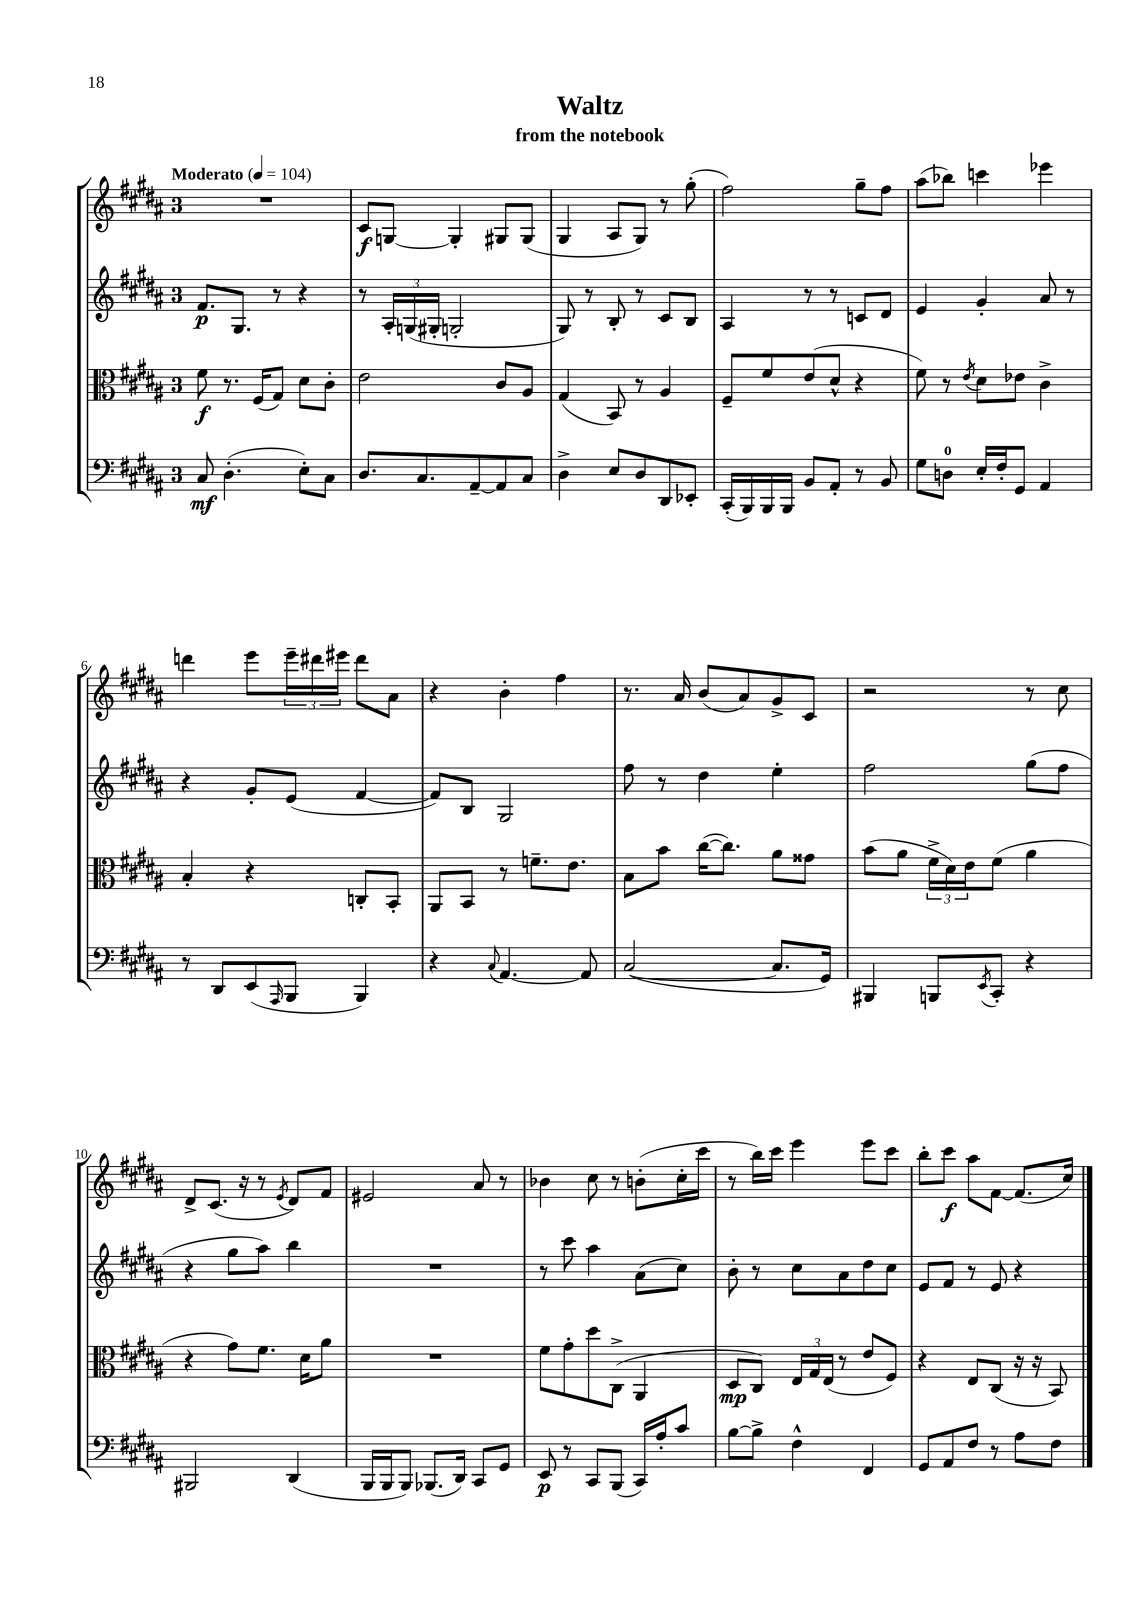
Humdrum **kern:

**kern	**kern	**kern	**kern
*staff4	*staff3	*staff2	*staff1
*clefF4	*clefC3	*clefG2	*clefG2
*k[f#c#g#d#a#]	*k[f#c#g#d#a#]	*k[f#c#g#d#a#]	*k[f#c#g#d#a#]
*M3/4	*M3/4	*M3/4	*M3/4
*MM104	*MM104	*MM104	*MM104
8C#	8f#	8.f#	2.r
(4.D#'	8.r	.	.
.	.	8.G#	.
.	(16F#	.	.
.	8G#)	8r	.
8E')	8d#	4r	.
8C#	8c#'	.	.
=	=	=	=
8.D#	2e	8r	8c#
.	.	24A#'	[8G
.	.	(24G	.
8.C#	.	.	.
.	.	24G#'	.
.	.	2G'	4G']
[8AA#~	.	.	.
8AA#]	8c#	.	8G#
8C#	8A#	.	(8G#
=	=	=	=
4D#^	(4G#	8G#)	4G#
.	.	8r	.
8E	8BB)	8B'	8A#
8D#	8r	8r	8G#)
8DD#	4A#	8c#	8r
8EE-'	.	8B	(8gg#'
=	=	=	=
(16CC#'	8F#~	4A#	2ff#)
16BBB)	.	.	.
16BBB	8f#	.	.
16BBB	.	.	.
8BB	(8e	8r	.
8AA#'	8d#^^	8r	.
8r	4r	8c	8gg#~
8BB	.	8d#	8ff#
=	=	=	=
8G#	8f#)	4e	(8aa#
8D	8r	.	8bb-)
.	8qe	.	.
16E'	8d#	4g#'	4ccc
16F#'	.	.	.
8GG#	8e-	.	.
4AA#	4c#^	8a#	4eee-
.	.	8r	.
=	=	=	=
8r	4B'	4r	4ddd
8DD#	.	.	.
(8EE	4r	8g#'	8eee
16qqAAA#	.	.	.
8BBB	.	(8e	24eee~
.	.	.	24ddd#
.	.	.	24eee#
4BBB)	8C'	[4f#	8ddd#
.	8BB'	.	8a#
=	=	=	=
4r	8AA#	8f#])	4r
.	8BB	8B	.
8qqC#	.	.	.
[4.AA#	8r	2G#	4b'
.	8.f~	.	.
.	.	.	4ff#
.	8.e	.	.
8AA#]	.	.	.
=	=	=	=
([2C#	8B	8ff#	8.r
.	8b	8r	.
.	.	.	16a#
.	([16cc#	4dd#	(8b
.	8.cc#])	.	.
.	.	.	8a#)
8.C#]	8a#	4ee'	8g#^
.	8g##	.	8c#
16GG#)	.	.	.
=	=	=	=
4BBB#	(8b	2ff#	2r
.	8a#	.	.
8BBB	24f#^	.	.
.	24d#)	.	.
.	24e	.	.
8qEE	.	.	.
8CC#'	(8f#	.	.
4r	4a#	(8gg#	8r
.	.	8ff#	8cc#
=	=	=	=
2BBB#	4r	4r	8d#^
.	.	.	(8.c#
.	8g#)	8gg#	.
.	.	.	16r
.	8.f#	8aa#)	8r
.	.	.	8qe
(4DD#	.	4bb	8d#)
.	16d#	.	.
.	8a#	.	8f#
=	=	=	=
16BBB	2.r	2.r	2e#
16BBB	.	.	.
8BBB)	.	.	.
(8.BBB-	.	.	.
16DD#)	.	.	.
8CC#	.	.	8a#
8GG#	.	.	8r
=	=	=	=
8EE	8f#	8r	4b-
8r	8g#'	8ccc#	.
8CC#	8dd#	4aa#	8cc#
(8BBB	(8C#^	.	8r
16CC#)	4AA#	(8a#	(8b'
16A#'	.	.	.
8c#	.	8cc#)	16cc#'
.	.	.	16ccc#
=	=	=	=
[8B	8D#	8b'	8r
8B^]	8C#)	8r	16bb)
.	.	.	16ccc#
4F#^^	24E	8cc#	4eee
.	24G#	.	.
.	(24E	.	.
.	8r	8a#	.
4FF#	8e	8dd#	8eee
.	8F#)	8cc#	8ccc#
=	=	=	=
8GG#	4r	8e	8bb'
8AA#	.	8f#	8ccc#
8F#	8E	8r	8aa#
8r	(8C#	8e	[8f#
8A#	16r	4r	(8.f#]
.	16r	.	.
8F#	8BB)	.	.
.	.	.	16cc#)
==	==	==	==
*-	*-	*-	*-
